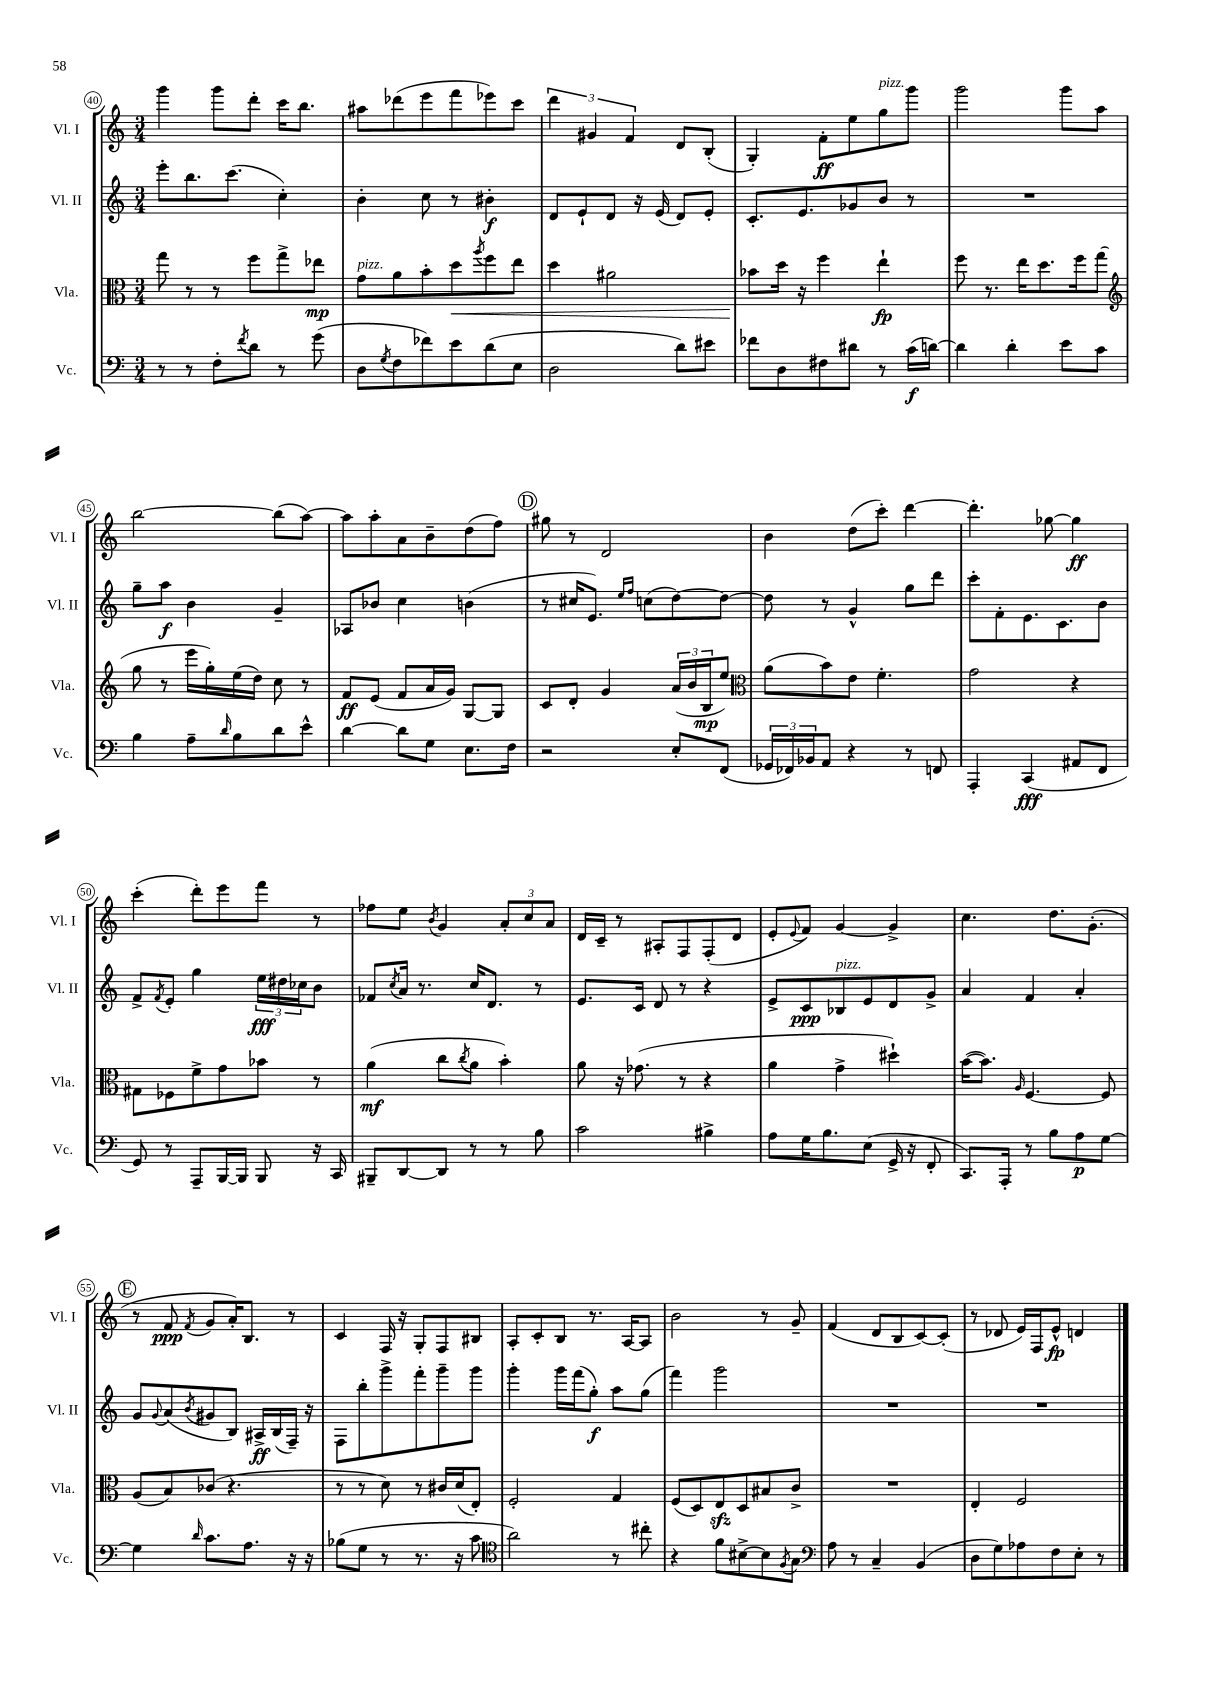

**kern	**dynam	**kern	**dynam	**kern	**dynam	**kern	**dynam
*part4	*part4	*part3	*part3	*part2	*part2	*part1	*part1
*staff4	*staff4	*staff3	*staff3	*staff2	*staff2	*staff1	*staff1
*I"Vc.	*	*I"Vla.	*	*I"Vl. II	*	*I"Vl. I	*
*I'Vc.	*	*I'Vla.	*	*I'Vl. II	*	*I'Vl. I	*
*clefF4	*	*clefC3	*	*clefG2	*	*clefG2	*
*k[]	*	*k[]	*	*k[]	*	*k[]	*
*M3/4	*	*M3/4	*	*M3/4	*	*M3/4	*
=40	=40	=40	=40	=40	=40	=40	=40
8r	.	8gg\	.	8eee'\L	.	4ggg\	.
8r	.	8r	.	8.bb\	.	.	.
8F'\L	.	8r	.	.	.	8ggg\L	.
.	.	.	.	(8.ccc\J	.	.	.
8qf/	.	.	.	.	.	.	.
8d\J	.	8ff\L	.	.	.	8ddd'\J	.
8r	.	8gg^\	.	4cc'\)	.	16ccc\KL	.
.	.	.	.	.	.	8.bb\J	.
(8g\	.	8ee-X\J	mp	.	.	.	.
=41	=41	=41	=41	=41	=41	=41	=41
!	!	!LO:TX:a:i:t=pizz.	!	!	!	!	!
8D\L	.	8g\L	.	4b'\	.	8aa#X\L	.
8qG/	.	.	.	.	.	.	.
8F\	.	8a\	.	.	.	(8ddd-X\	.
8f-X\)	.	8b'\	.	8cc\	.	8eee\	.
!	!	!	!LO:HP:b	!	!	!	!
8e\	.	8dd\	<	8r	.	8fff\	.
.	.	8qaa/	.	.	.	.	.
(8d\	.	8ff\	.	4b#X'\	f	8eee-X\)	.
8E\J	.	8ee\J	.	.	.	8ccc\J	.
=42	=42	=42	=42	=42	=42	=42	=42
2D\	.	4dd\	.	8d/L	.	6ddd\	.
.	.	.	.	8e`/	.	.	.
.	.	.	.	.	.	6g#X/	.
.	.	2a#X\	.	8d/J	.	.	.
.	.	.	.	.	.	6f/	.
.	.	.	.	16r	.	.	.
.	.	.	.	(16e/	.	.	.
8d\L)	.	.	.	8d/L)	.	8d/L	.
8e#X\J	.	.	.	8e'/J	.	(8B'/J	.
=43	=43	=43	=43	=43	=43	=43	=43
8f-X\L	.	8b-X\L	.	8.c'/L	.	4G'/)	.
8D\	.	16dd\Jk	[	.	.	.	.
.	.	16r	.	8.e/	.	.	.
8F#X\	.	4ff\	.	.	.	8f'\L	ff
8d#X\J	.	.	.	8g-X/	.	8ee\	.
!	!	!	!	!	!	!LO:TX:a:i:t=pizz.	!
8r	.	4ee`\	fp	8b/J	.	8gg\	.
(16c\LL	f	.	.	8r	.	8ggg\J	.
[16dn\JJ)	.	.	.	.	.	.	.
=44	=44	=44	=44	=44	=44	=44	=44
4d\]	.	8ff\	.	2.r	.	2ggg\	.
.	.	8.r	.	.	.	.	.
4d'\	.	.	.	.	.	.	.
.	.	16ee\KL	.	.	.	.	.
.	.	8.dd\	.	.	.	.	.
8e\L	.	.	.	.	.	8ggg\L	.
.	.	16ff\k	.	.	.	.	.
8c\J	.	(8gg\J	.	.	.	8aa\J	.
!!LO:LB:g=z
=45	=45	=45	=45	=45	=45	=45	=45
*	*	*clefG2	*	*	*	*	*
4B\	.	8gg\	.	8gg~\L	.	[2bb\	.
.	.	8r	.	8aa\J	f	.	.
8A~\L	.	16eee\LL	.	4b\	.	.	.
.	.	16gg'\)	.	.	.	.	.
16qqd/	.	.	.	.	.	.	.
8B\	.	(16ee\	.	.	.	.	.
.	.	16dd\JJ)	.	.	.	.	.
8d\	.	8cc\	.	4g~/	.	(8bb\L]	.
8e^^\J	.	8r	.	.	.	[8aa\J)	.
=46	=46	=46	=46	=46	=46	=46	=46
[4d\	.	8f/L	ff	8A-X/L	.	8aa\L]	.
.	.	(8e/J	.	8b-X/J	.	8aa'\	.
8d\L]	.	8f/L	.	4cc\	.	8a\	.
8G\J	.	16a/L	.	.	.	8b~\	.
.	.	16g/JJ)	.	.	.	.	.
8.E\L	.	[8G/L	.	(4bn\	.	(8dd\	.
.	.	8G/J]	.	.	.	8ff\J)	.
16F\Jk	.	.	.	.	.	.	.
!!LO:REH:place=s1:t=D
=47	=47	=47	=47	=47	=47	=47	=47
2r	.	8c/L	.	8r	.	8gg#X\	.
.	.	8d'/J	.	16cc#X/KL	.	8r	.
.	.	.	.	8.e/J)	.	.	.
.	.	4g/	.	.	.	2d/	.
.	.	.	.	16qqee/LL	.	.	.
.	.	.	.	16qqff/JJ	.	.	.
.	.	.	.	(8ccn\L	.	.	.
8E'/L	.	(24a/LL	.	[8dd\)	.	.	.
.	.	24b/	.	.	.	.	.
.	.	24B/J	mp	.	.	.	.
(8FF/J	.	8ee/J)	.	8dd\J_	.	.	.
=48	=48	=48	=48	=48	=48	=48	=48
*	*	*clefC3	*	*	*	*	*
24GG-X/LL	.	(8a\L	.	8dd\]	.	4b\	.
24FF-X/)	.	.	.	.	.	.	.
24BB-X/J	.	.	.	.	.	.	.
8AA/J	.	8b\)	.	8r	.	.	.
4r	.	8e\J	.	4g^^/	.	(8dd\L	.
.	.	4.f'\	.	.	.	8ccc'\J)	.
8r	.	.	.	8gg\L	.	[4ddd\	.
8FFn/	.	.	.	8ddd\J	.	.	.
=49	=49	=49	=49	=49	=49	=49	=49
4AAA'/	.	2g\	.	8ccc'\L	.	4.ddd'\]	.
.	.	.	.	8f'\	.	.	.
(4CC/	fff	.	.	8.e\	.	.	.
.	.	.	.	.	.	[8gg-X\	.
.	.	.	.	8.c\	.	.	.
8AA#X/L	.	4r	.	.	.	4gg-\]	ff
8FF/J	.	.	.	8b\J	.	.	.
!!LO:LB:g=z
=50	=50	=50	=50	=50	=50	=50	=50
8GG/)	.	8G#X\L	.	8f^/L	.	(4ccc'\	.
.	.	.	.	8qf/	.	.	.
8r	.	8F-X\	.	8e'/J	.	.	.
8AAA~/L	.	8f^\	.	4gg\	.	8ddd'\L)	.
[16BBB/L	.	8g\	.	.	.	8eee\	.
16BBB/JJ]	.	.	.	.	.	.	.
8BBB/	.	8b-X\J	.	24ee\LL	fff	8fff\J	.
.	.	.	.	24dd#X\	.	.	.
.	.	.	.	24cc-X\J	.	.	.
16r	.	8r	.	8b\J	.	8r	.
16CC/	.	.	.	.	.	.	.
=51	=51	=51	=51	=51	=51	=51	=51
8BBB#X~/L	.	(4a\	mf	8f-X/L	.	8ff-X\L	.
.	.	.	.	8qcc/	.	.	.
[8DD/	.	.	.	16a/Jk	.	8ee\J	.
.	.	.	.	8.r	.	.	.
.	.	.	.	.	.	8qb/	.
8DD/J]	.	8cc\L	.	.	.	4g/	.
.	.	8qcc/	.	.	.	.	.
8r	.	8a\J	.	16cc/KL	.	.	.
.	.	.	.	8.d/J	.	.	.
8r	.	4b'\)	.	.	.	12a'/L	.
.	.	.	.	.	.	12cc/	.
8B\	.	.	.	8r	.	.	.
.	.	.	.	.	.	12a/J	.
=52	=52	=52	=52	=52	=52	=52	=52
2c\	.	8a\	.	8.e/L	.	16d/LL	.
.	.	.	.	.	.	16c~/JJ	.
.	.	16r	.	.	.	8r	.
.	.	(8.g-X\	.	16c/Jk	.	.	.
.	.	.	.	8d/	.	8A#X'/L	.
.	.	8r	.	8r	.	8F/	.
4B#X^\	.	4r	.	4r	.	(8F'/	.
.	.	.	.	.	.	8d/J	.
=53	=53	=53	=53	=53	=53	=53	=53
8A\L	.	4a\	.	8e^/L	.	8e'/L	.
.	.	.	.	.	.	8qqe/	.
16G\K	.	.	.	8c/	ppp	8f/J)	.
8.B\	.	.	.	.	.	.	.
!	!	!	!	!LO:TX:a:i:t=pizz.	!	!	!
.	.	4g^\	.	8B-X/	.	[4g/	.
(8E\J	.	.	.	8e/	.	.	.
16GG^/	.	4dd#X`\)	.	8d/	.	4g^/]	.
16r	.	.	.	.	.	.	.
8FF'/	.	.	.	8g^/J	.	.	.
=54	=54	=54	=54	=54	=54	=54	=54
8.CC/L)	.	([16b\KL	.	4a/	.	4.cc\	.
.	.	8.b\J])	.	.	.	.	.
16AAA'/Jk	.	.	.	.	.	.	.
.	.	16qqA/	.	.	.	.	.
8r	.	[4.F/	.	4f/	.	.	.
8B\L	.	.	.	.	.	8.dd\L	.
8A\	p	.	.	4a'/	.	.	.
.	.	.	.	.	.	(8.g'\J	.
[8G\J	.	8F/]	.	.	.	.	.
!!LO:LB:g=z
!!LO:REH:place=s1:t=E
=55	=55	=55	=55	=55	=55	=55	=55
4G\]	.	(8A/L	.	8g/L	.	8r	.
.	.	.	.	8qqg/	.	.	.
.	.	8B/)	.	(8a/	.	8f/	ppp
16qqd/	.	.	.	8qb/	.	8qf/	.
8.c\L	.	(8c-X/J	.	8g#X/	.	8g/L	.
.	.	4.r	.	8B/J)	.	16a'/K)	.
8.A\J	.	.	.	.	.	8.B/J	.
.	.	.	.	16A#X^/LL	ff	.	.
.	.	.	.	(16B/	.	.	.
16r	.	.	.	16F~/JJ)	.	8r	.
16r	.	.	.	16r	.	.	.
=56	=56	=56	=56	=56	=56	=56	=56
(8B-X\L	.	8r	.	8F\L	.	4c/	.
8G\J	.	8r	.	8bb'\	.	.	.
8r	.	8d\)	.	8ggg^\	.	16F/	.
.	.	.	.	.	.	16r	.
8.r	.	8r	.	8fff'\	.	8G'/L	.
.	.	16c#X/LL	.	8ggg~\	.	8F/	.
16r	.	(16d/J	.	.	.	.	.
8c\	.	8E'/J)	.	8ggg\J	.	8B#X/J	.
=57	=57	=57	=57	=57	=57	=57	=57
*clefC4	*	*	*	*	*	*	*
2a\)	.	2F'/	.	4ggg'\	.	8A'/L	.
.	.	.	.	.	.	8c'/	.
.	.	.	.	16ggg\LL	.	8B/J	.
.	.	.	.	(16fff\J	.	.	.
.	.	.	.	8gg'\J)	f	8.r	.
8r	.	4G/	.	8aa\L	.	.	.
.	.	.	.	.	.	[16A/KL	.
8cc#X'\	.	.	.	(8gg\J	.	8A/J]	.
=58	=58	=58	=58	=58	=58	=58	=58
4r	.	(8F/L	.	4fff\)	.	2b\	.
.	.	8D/)	.	.	.	.	.
8f\L	.	8Ezz/	.	2ggg\	.	.	.
[8B#X^\	.	8D/	.	.	.	.	.
8B#\]	.	8B#X/	.	.	.	8r	.
8qF/	.	.	.	.	.	.	.
8G\J	.	8c^/J	.	.	.	8g~/	.
=59	=59	=59	=59	=59	=59	=59	=59
*clefF4	*	*	*	*	*	*	*
8A\	.	2.r	.	2.r	.	(4f/	.
8r	.	.	.	.	.	.	.
4C~/	.	.	.	.	.	8d/L	.
.	.	.	.	.	.	8B/	.
(4BB/	.	.	.	.	.	[8c/)	.
.	.	.	.	.	.	(8c'/J]	.
=60	=60	=60	=60	=60	=60	=60	=60
8D\L	.	4E'/	.	2.r	.	8r	.
8G\)	.	.	.	.	.	8d-X/	.
8A-X\	.	2F/	.	.	.	16e/LL)	.
.	.	.	.	.	.	16F/J	.
8F\	.	.	.	.	.	8e^^/J	fp
8E'\J	.	.	.	.	.	4dn/	.
8r	.	.	.	.	.	.	.
==	==	==	==	==	==	==	==
*-	*-	*-	*-	*-	*-	*-	*-
